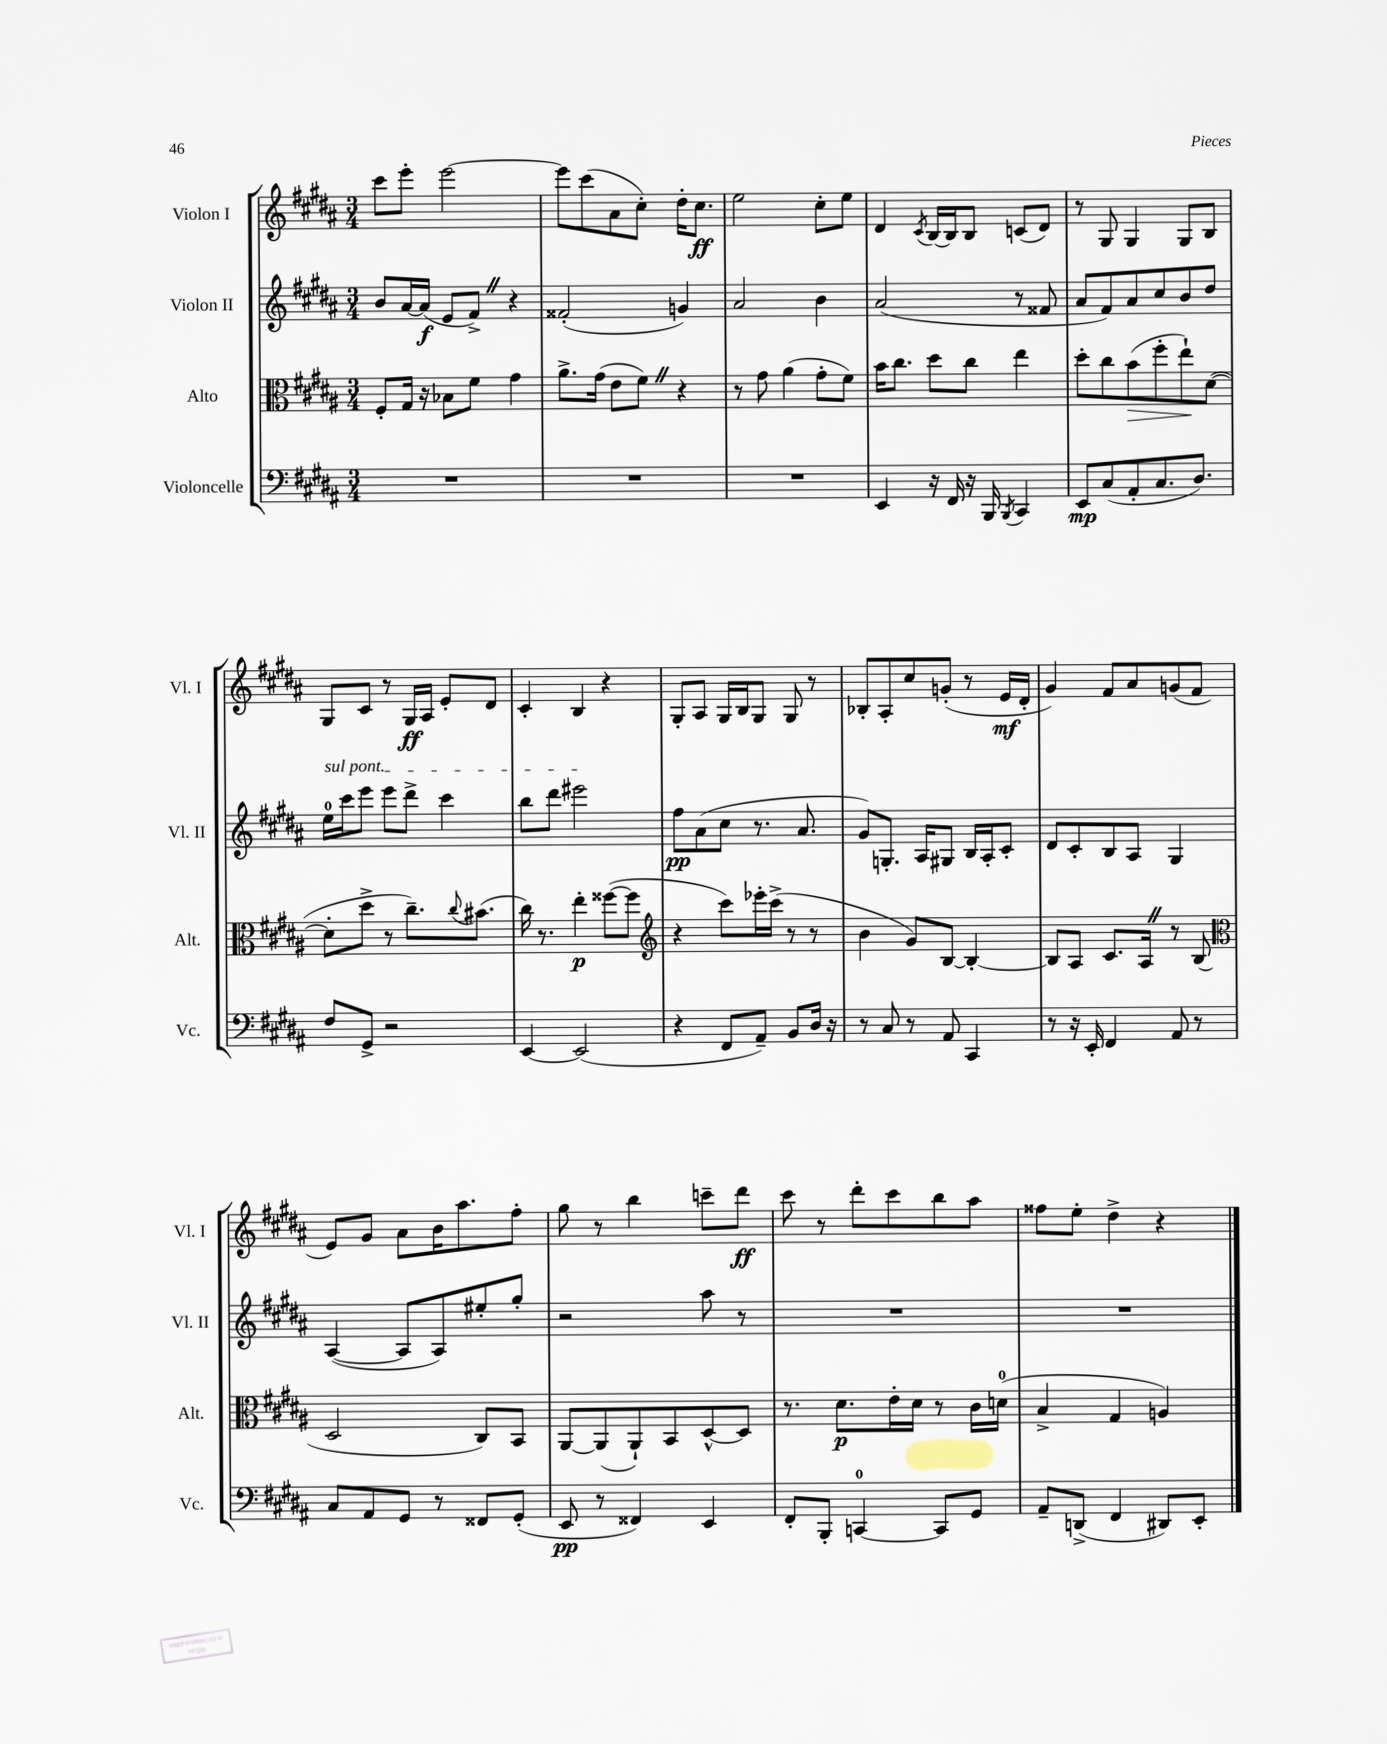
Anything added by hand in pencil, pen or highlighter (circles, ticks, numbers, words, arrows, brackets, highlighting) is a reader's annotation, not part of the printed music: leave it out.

**kern	**kern	**kern	**kern
*staff4	*staff3	*staff2	*staff1
*clefF4	*clefC3	*clefG2	*clefG2
*k[f#c#g#d#a#]	*k[f#c#g#d#a#]	*k[f#c#g#d#a#]	*k[f#c#g#d#a#]
*M3/4	*M3/4	*M3/4	*M3/4
2.r	8F#'	8b	8ccc#
.	16G#	[16a#	8eee'
.	16r	(16a#]	.
.	8B-	8e	[2eee
.	8f#	8f#^)	.
.	4g#	4r	.
=	=	=	=
2.r	8.a#^	(2f##'	8eee]
.	.	.	(8ccc#
.	(16g#	.	.
.	8e	.	8a#
.	8f#)	.	8cc#')
.	4r	4g)	16dd#'
.	.	.	8.cc#
=	=	=	=
2.r	8r	2a#	2ee
.	8g#	.	.
.	(4a#	.	.
.	8g#'	4b	8cc#'
.	8f#)	.	8ee
=	=	=	=
4EE	16b	(2a#	4d#
.	8.cc#	.	.
.	.	.	8qc#
16r	8dd#	.	[16B
16FF#	.	.	16B]
16r	8cc#	.	8B
16BBB	.	.	.
8qBBB	.	.	.
4CC#	4ee	8r	(8c
.	.	8f##	8d#)
=	=	=	=
8EE	8dd#'	8a#	8r
(8C#	8cc#	8f#)	8G#
8AA#'	(8b	8a#	4G#
8.C#	8ff#'	8cc#	.
.	8ee`)	8b	8G#
8.D#)	.	.	.
.	([8d#	8dd#	8B
=	=	=	=
8F#	8d#']	16ee	8G#
.	.	16ccc#	.
8GG#^	8dd#^	8eee	8c#
2r	8r	8eee	8r
.	8.cc#~)	8ddd#^	16G#
.	.	.	16A#
.	.	4ccc#	8e'
.	8qqcc#	.	.
.	(8.b#	.	.
.	.	.	8d#
=	=	=	=
[4EE	16cc#)	8bb	4c#'
.	8.r	.	.
.	.	8ddd#	.
(2EE]	4ee'	2eee#	4B
.	([8ff##	.	4r
.	8ff##]	.	.
=	=	=	=
*	*clefG2	*	*
4r	4r	8ff#	8G#'
.	.	(8a#	8A#
8FF#	8ccc#)	8cc#	16G#
.	.	.	16B
8AA#~)	16eee-'	8.r	8G#
.	(16ccc#^	.	.
8BB	8r	.	8G#
.	.	8.a#	.
16D#	8r	.	8r
16r	.	.	.
=	=	=	=
8r	4b	8g#)	8B-'
8C#	.	8.G'	8A#'
8r	8g#)	.	8cc#
.	.	16A#	.
8AA#	[8B	8G#	(8g'
4CC#	4B'_	16B	8r
.	.	16A#'	.
.	.	8c#'	16e
.	.	.	16d#'
=	=	=	=
8r	8B]	8d#	4g#)
16r	8A#	8c#'	.
16EE'	.	.	.
4FF#	8.c#	8B	8f#
.	.	8A#	8a#
.	16A#	.	.
8AA#	8r	4G#	(8g
8r	(8B	.	8f#
=	=	=	=
*	*clefC3	*	*
8C#	2D#	([4A#	8e)
8AA#	.	.	8g#
8GG#	.	8A#]	8a#
8r	.	8A#)	16b
.	.	.	8.aa#
8FF##	8C#)	8ee#'	.
(8GG#'	8BB	8gg#'	8ff#'
=	=	=	=
8EE	[8AA#	2r	8gg#
8r	(8AA#]	.	8r
4FF##)	8AA#`)	.	4bb
.	8BB	.	.
4EE	[8D#^^	8aa#	8ccc~
.	8D#]	8r	8ddd#
=	=	=	=
8FF#'	8.r	2.r	8ccc#
8BBB'	.	.	8r
.	8.d#	.	.
[4CC	.	.	8ddd#'
.	16e'	.	8ccc#
.	16d#	.	.
8CC]	8r	.	8bb
8GG#	16c#	.	8aa#
.	(16d	.	.
=	=	=	=
8AA#~	4B^	2.r	8ff##
(8DD^	.	.	8ee'
4FF#	4G#	.	4dd#^
8DD#)	4A)	.	4r
8EE'	.	.	.
==	==	==	==
*-	*-	*-	*-
